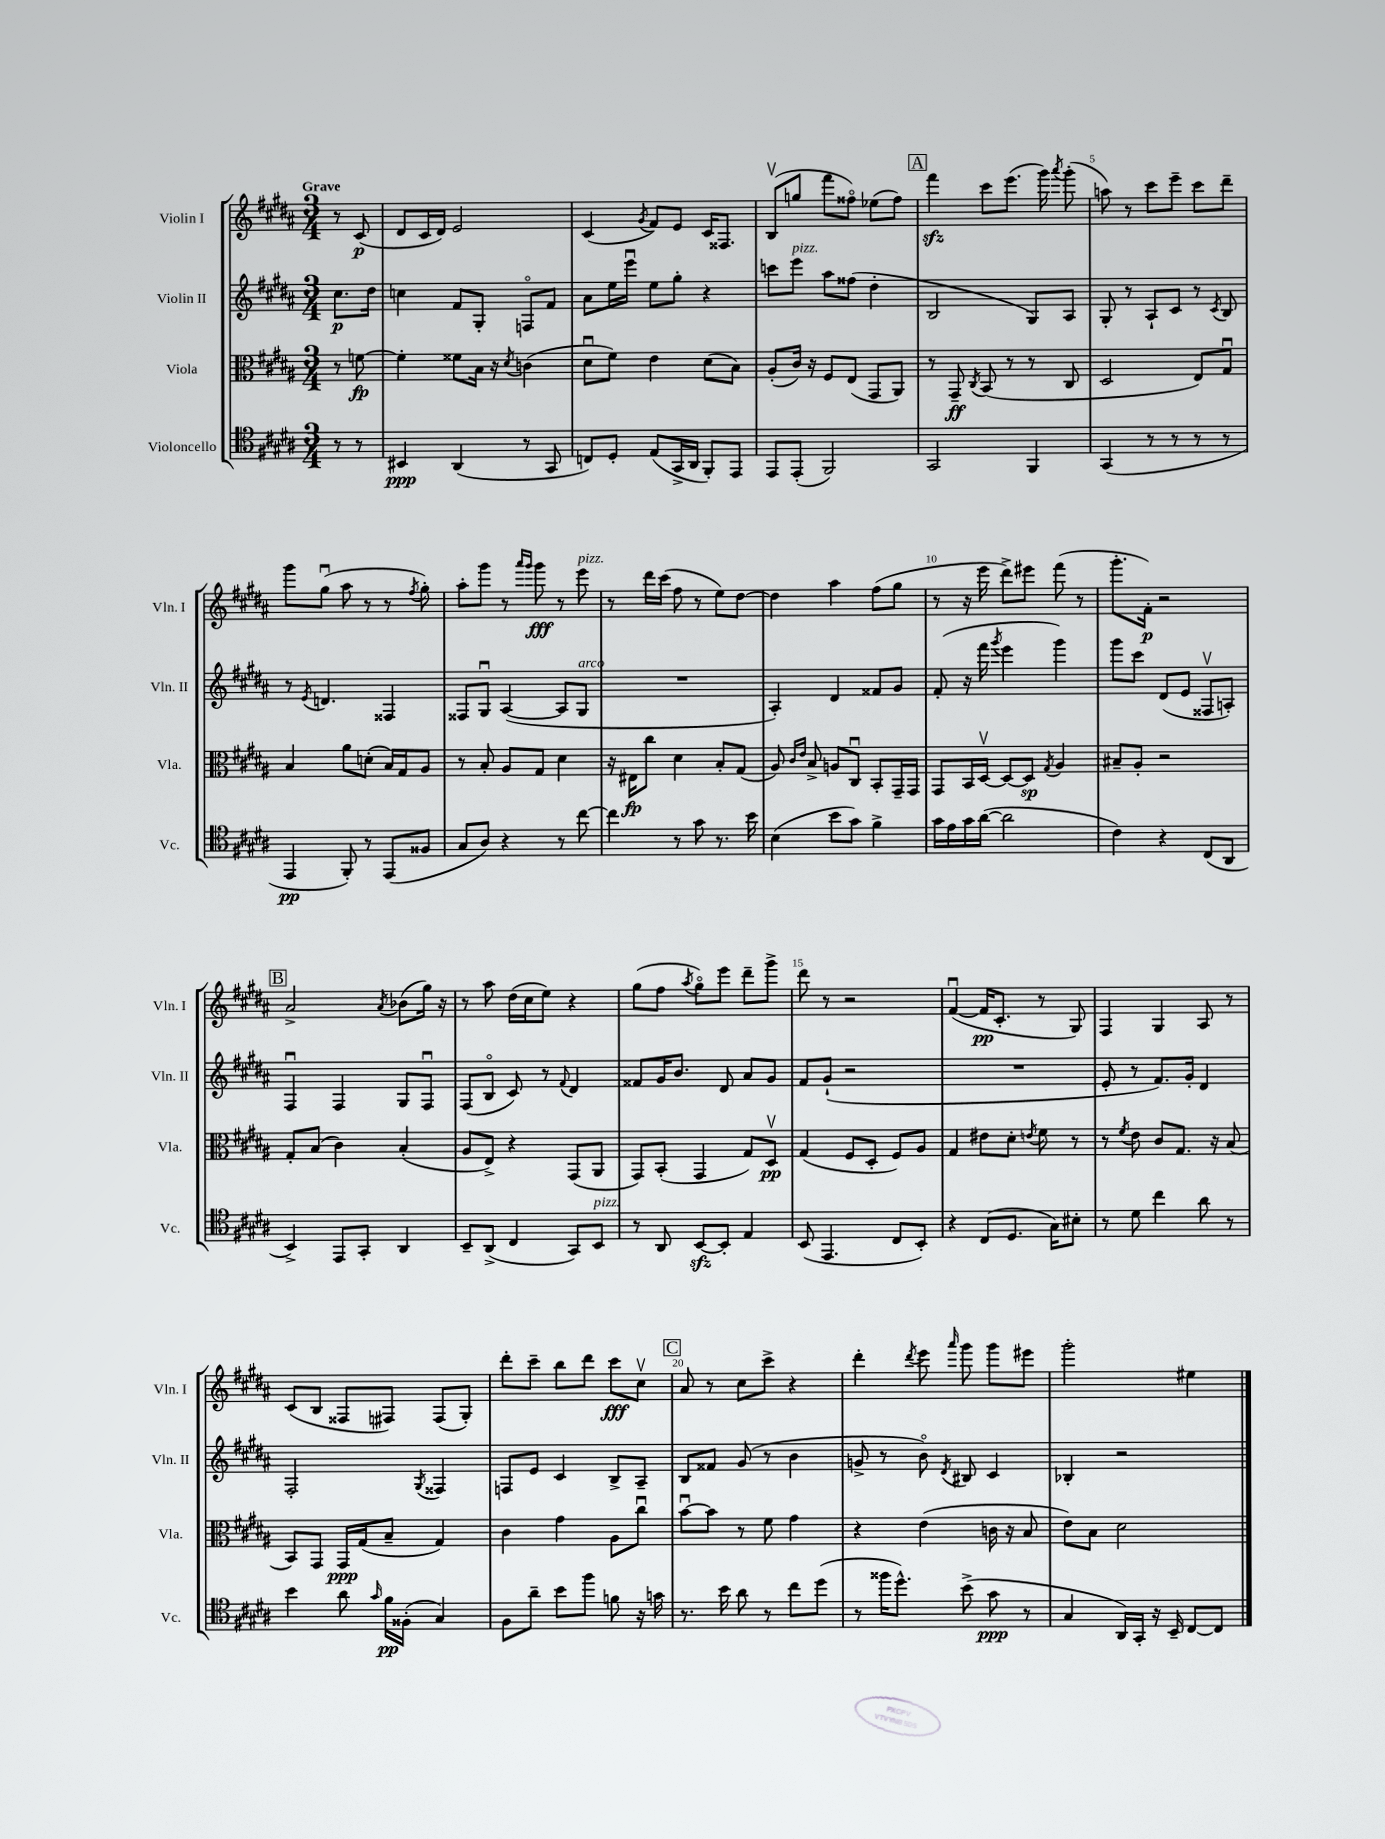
<<
\new StaffGroup <<
\new Staff = "s0" \with { instrumentName = "Violin I" shortInstrumentName = "Vln. I" } {
    \clef treble \key b \major \numericTimeSignature \time 3/4 \partial 4 \tempo "Grave"
    \autoBeamOff r8 cis'8\p( |
    dis'8[ cis'16 dis'16]) e'2 |
    cis'4( \acciaccatura { gis'8 } fis'8[) e'8] cis'16[ fisis8.] |
    b8[\upbow( g''8] fis'''8[ fisis''8]\flageolet) ees''8[( fisis''8]) |
    \mark \markup { \box "A" } fis'''4\sfz cis'''8[ e'''8.]( gis'''16) \acciaccatura { ais'''8 } gis'''8-.( |
    a''8) r8 cis'''8[ e'''8]-- cis'''8[ dis'''8]-- |
    gis'''8[ gis''8]\downbow( ais''8 r8 r8 \acciaccatura { fis''8 } gis''8-.) |
    ais''8[-. gis'''8] r8 \grace { ais'''16[ gis'''16] } gis'''8\fff r8 e'''8^\markup { \italic "pizz." } |
    r8 dis'''16[ cis'''16]( fis''8 r8 e''8[) dis''8]~ |
    dis''4 ais''4 fis''8[( gis''8] |
    r8 r16 e'''16 dis'''8[->) eis'''8] fis'''8( r8 |
    gis'''8.[-. fis'16]-.\p) r2 |
    \mark \markup { \box "B" } ais'2-> \acciaccatura { ais'8 } bes'8[( gis''16]) r16 |
    r8 ais''8 dis''16[( cis''16 e''8]) r4 |
    gis''8[( fis''8] \acciaccatura { ais''8 } gis''8[\flageolet) e'''8] dis'''8[-- gis'''8]-> |
    dis'''8 r8 r2 |
    fis'4~\downbow( fis'16[\pp cis'8.]-. r8 gis8) |
    fis4 gis4 ais8 r8 |
    cis'8[( b8] fisis8[ fis8]) fis8[( gis8]-.) |
    dis'''8[-. cis'''8]-- b''8[ dis'''8] cis'''8[\fff cis''8]\upbow |
    \mark \markup { \box "C" } ais'8 r8 cis''8[ cis'''8]-> r4 |
    dis'''4-. \acciaccatura { dis'''8 } e'''8 \grace { ais'''16 } gis'''8 gis'''8[ eis'''8] |
    gis'''2-. eis''4 \bar "|." |
}
\new Staff = "s1" \with { instrumentName = "Violin II" shortInstrumentName = "Vln. II" } {
    \clef treble \key b \major \numericTimeSignature \time 3/4 \partial 4
    \autoBeamOff cis''8.[\p dis''16] |
    c''4 fis'8[ gis8]-. f8[\flageolet fis'8] |
    ais'8[ e''16 e'''16]\downbow e''8[ gis''8]-. r4 |
    c'''8[ e'''8]^\markup { \italic "pizz." } ais''8[ fisis''8]( dis''4-. |
    \mark \markup { \box "A" } b2 gis8[) ais8] |
    gis8-. r8 ais8[-! cis'8] r8 \acciaccatura { cis'8 } b8 |
    r8 \acciaccatura { e'8 } d'4. fisis4 |
    fisis8[ gis8]\downbow ais4~( ais8[ gis8]^\markup { \italic "arco" } |
    R2. |
    ais4-.) dis'4 fisis'8[ gis'8] |
    fis'8-.( r16 fis'''16 \acciaccatura { gis'''8 } e'''4 gis'''4) |
    gis'''8[ cis'''8] dis'8[( e'8] fisis8[\upbow a8]-.) |
    \mark \markup { \box "B" } fis4\downbow fis4 gis8[ fis8]\downbow |
    fis8[( b8]\flageolet cis'8) r8 \appoggiatura { fis'8 } dis'4 |
    fisis'8[ gis'16 b'8.] dis'8 ais'8[ gis'8] |
    fis'8[ gis'8]-!( r2 |
    R2. |
    e'8-. r8 fis'8.[) gis'16]-. dis'4 |
    fis2-. \acciaccatura { gis8 } fisis4 |
    f8[ e'8] cis'4 b8[-> ais8]-- |
    \mark \markup { \box "C" } b8[ fisis'8] gis'8( r8 b'4 |
    g'8-> r8 b'8\flageolet) \acciaccatura { dis'8 } bis8 cis'4 |
    bes4-. r2 \bar "|." |
}
\new Staff = "s2" \with { instrumentName = "Viola" shortInstrumentName = "Vla." } {
    \clef alto \key b \major \numericTimeSignature \time 3/4 \partial 4
    \autoBeamOff r8 f'8~\fp |
    f'4-. fisis'8[ b16] r16 \acciaccatura { dis'8 } c'4( |
    dis'8[\downbow fis'8]) e'4 dis'8[( b8]) |
    ais8[-.( cis'16]) r16 fis8[ e8]( gis,8[ ais,8]) |
    \mark \markup { \box "A" } r8 gis,8--\ff \acciaccatura { cis8 } b,8( r8 r8 cis8 |
    dis2 e8[) gis8]\downbow |
    b4 ais'8[ d'8]-.( b16[) gis16 ais8] |
    r8 b8-. ais8[ gis8] dis'4 |
    r16 eis16[\fp cis''8] dis'4 b8[-. gis8]( |
    ais8) \grace { cis'16[ e'16] } b8-> a8[ cis8]\downbow b,8[-. gis,16-- gis,16] |
    gis,8[ b,16 dis16]~\upbow dis8[~ dis8]\sp \acciaccatura { gis8 } ais4 |
    bis8[-- ais8]-. r2 |
    \mark \markup { \box "B" } gis8[-. b8]( cis'4) b4-.( |
    ais8[ e8]->) r4 gis,8[( ais,8] |
    gis,8[) b,8]-.( gis,4 gis8[) dis8]\upbow\pp |
    gis4( fis8[ dis8]-. fis8[) ais8] |
    gis4 eis'8[ dis'8]-. \acciaccatura { e'8 } fis'8 r8 |
    r8 \acciaccatura { fis'8 } e'8 cis'8[ gis8.] r16 b8( |
    b,8[) gis,8] gis,16[\ppp gis16( b8]-- gis4) |
    cis'4 gis'4 ais8[ cis''8]\downbow |
    \mark \markup { \box "C" } b'8[~\downbow b'8] r8 fis'8 gis'4 |
    r4 e'4( c'16 r16 b8 |
    e'8[) b8] dis'2 \bar "|." |
}
\new Staff = "s3" \with { instrumentName = "Violoncello" shortInstrumentName = "Vc." } {
    \clef tenor \key b \major \numericTimeSignature \time 3/4 \partial 4
    \autoBeamOff r8 r8 |
    bis,4\ppp ais,4( r8 gis,8 |
    c8[) dis8]-. e8[( gis,16-> ais,16] fis,8[-.) e,8] |
    e,8[ e,8]-.( fis,2) |
    \mark \markup { \box "A" } gis,2 fis,4 |
    gis,4( r8 r8 r8 r8 |
    e,4\pp fis,8-.) r8 e,8[( fisis8] |
    gis8[ ais8]) r4 r8 cis''8~ |
    cis''4 r8 gis'8 r8. b'16 |
    b4( b'8[ gis'8]) fis'4-> |
    gis'16[ e'16 gis'16 ais'16]~( ais'2 |
    cis'4) r4 cis8[( ais,8] |
    \mark \markup { \box "B" } b,4->) e,8[ gis,8]-. ais,4 |
    b,8[-- ais,8]->( cis4 gis,8[) b,8]^\markup { \italic "pizz." } |
    r8 ais,8 b,8[~\sfz b,8]-. e4 |
    b,8( e,4. cis8[ b,8]-.) |
    r4 cis8[( dis8.] gis16[) bis8]-. |
    r8 dis'8 cis''4 ais'8 r8 |
    b'4 ais'8 \grace { gis'16 } fis'16[\pp fisis16]-.( gis4) |
    fis8[ ais'8]-- b'8[ fis''8] f'8 r16 g'16 |
    \mark \markup { \box "C" } r8. b'16 ais'8 r8 cis''8[ dis''8]( |
    r8 fisis''16[ dis''8.]-^) b'8->( gis'8\ppp r8 |
    gis4 ais,16[) gis,16]-. r16 b,16-- cis8[~ cis8] \bar "|." |
}
>>
>>
\layout { \context { \Score \override BarNumber.break-visibility = ##(#f #t #t) barNumberVisibility = #(every-nth-bar-number-visible 5) } }
